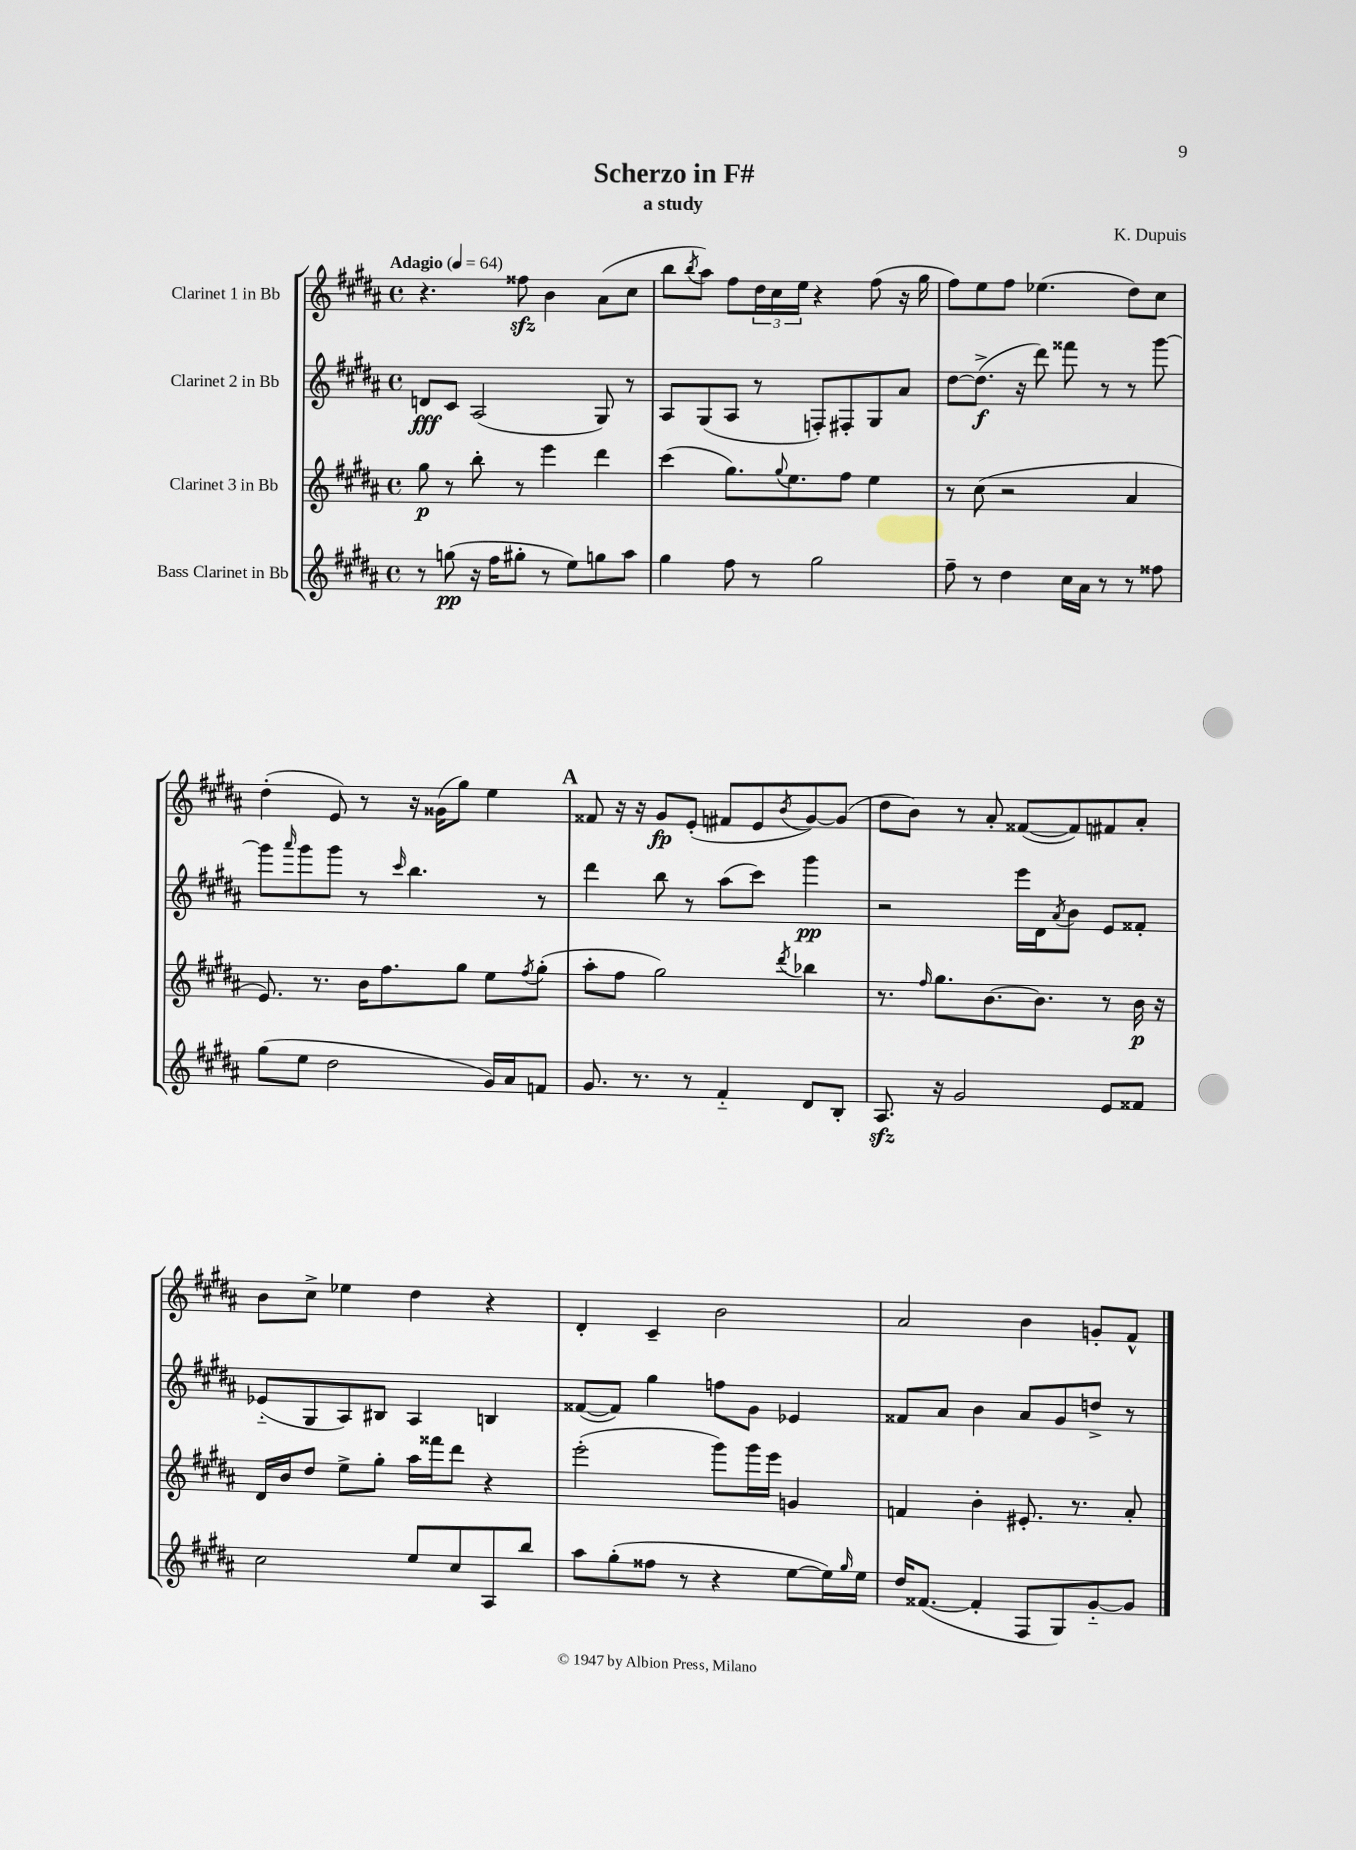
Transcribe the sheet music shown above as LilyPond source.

\header { title = "Scherzo in F#" composer = "K. Dupuis" subtitle = "a study" }
<<
\new StaffGroup <<
\new Staff = "s0" \with { instrumentName = "Clarinet 1 in Bb" } {
    \clef treble \key b \major \defaultTimeSignature \time 4/4 \tempo "Adagio" 4 = 64
    r4. fisis''8\sfz b'4 ais'8( cis''8 |
    b''8 \acciaccatura { b''8 } ais''8) fis''8 \tuplet 3/2 { dis''16 cis''16 e''16 } r4 fis''8( r16 gis''16 |
    fis''8) e''8 fis''8 ees''4.( dis''8) cis''8 |
    dis''4-.( e'8) r8 r16 gisis'16( gis''8) e''4 |
    \mark \markup { \bold "A" } fisis'8 r16 r16 gis'8\fp e'8-.( fis'8 e'8 \acciaccatura { b'8 } gis'8~) gis'8( |
    dis''8 b'8) r8 ais'8-. fisis'8~( fisis'8) fis'8 ais'8-. |
    b'8 cis''8-> ees''4 dis''4 r4 |
    dis'4-. cis'4-- b'2 |
    ais'2 b'4 g'8-. fis'8-^ \bar "|." |
}
\new Staff = "s1" \with { instrumentName = "Clarinet 2 in Bb" } {
    \clef treble \key b \major \defaultTimeSignature \time 4/4
    d'8\fff cis'8 ais2( gis8) r8 |
    ais8 gis8( ais8 r8 f8-.) fis8-. gis8 ais'8 |
    dis''8~ dis''8.->\f( r16 dis'''8) fisis'''8 r8 r8 gis'''8~ |
    gis'''8 \grace { ais'''16 } gis'''8 gis'''8 r8 \grace { cis'''16 } b''4. r8 |
    \mark \markup { \bold "A" } dis'''4 b''8 r8 ais''8( cis'''8) gis'''4\pp |
    r2 e'''16 dis'16 \acciaccatura { ais'8 } b'8 e'8 fisis'8-. |
    ees'8-_( gis8 ais8) bis8 ais4 b4 |
    fisis'8~( fisis'8) gis''4 f''8 gis'8 ees'4 |
    fisis'8 ais'8 b'4 ais'8 gis'8 d''8-> r8 \bar "|." |
}
\new Staff = "s2" \with { instrumentName = "Clarinet 3 in Bb" } {
    \clef treble \key b \major \defaultTimeSignature \time 4/4
    gis''8\p r8 b''8-. r8 e'''4 dis'''4 |
    cis'''4( gis''8.) \appoggiatura { gis''8 } e''8. fis''8 e''4 |
    r8 cis''8( r2 ais'4 |
    e'8.) r8. b'16 fis''8. gis''8 e''8 \acciaccatura { fis''8 } gis''8-.( |
    \mark \markup { \bold "A" } ais''8-. fis''8 gis''2) \acciaccatura { dis'''8 } bes''4 |
    r8. \grace { fis''16 } gis''8. b'8.~ b'8. r8 b'16\p r16 |
    dis'16 b'16 dis''8 e''8-> gis''8-. ais''16 fisis'''16 dis'''8 r4 |
    e'''2-.( gis'''8) gis'''16 e'''16 g'4 |
    f'4 b'4-. eis'8.-. r8. ais'8-. \bar "|." |
}
\new Staff = "s3" \with { instrumentName = "Bass Clarinet in Bb" } {
    \clef treble \key b \major \defaultTimeSignature \time 4/4
    r8 g''8\pp( r16 fis''16 gis''8-. r8 e''8) g''8 ais''8 |
    gis''4 fis''8 r8 gis''2 |
    fis''8-- r8 dis''4 cis''16 ais'16 r8 r8 fisis''8 |
    gis''8( e''8 dis''2 gis'16) ais'16 f'8 |
    \mark \markup { \bold "A" } gis'8. r8. r8 fis'4-_ dis'8 b8-. |
    ais8.\sfz r16 gis'2 e'8 fisis'8 |
    cis''2 e''8 cis''8 ais8 b''8 |
    ais''8 gis''8-.( fisis''8 r8 r4 e''8~ e''16) \grace { gis''16 } e''16 |
    dis''16 fisis'8.~( fisis'4-. fis8 gis8) gis'8~-_ gis'8 \bar "|." |
}
>>
>>
\layout { \context { \Score \remove "Bar_number_engraver" } }
